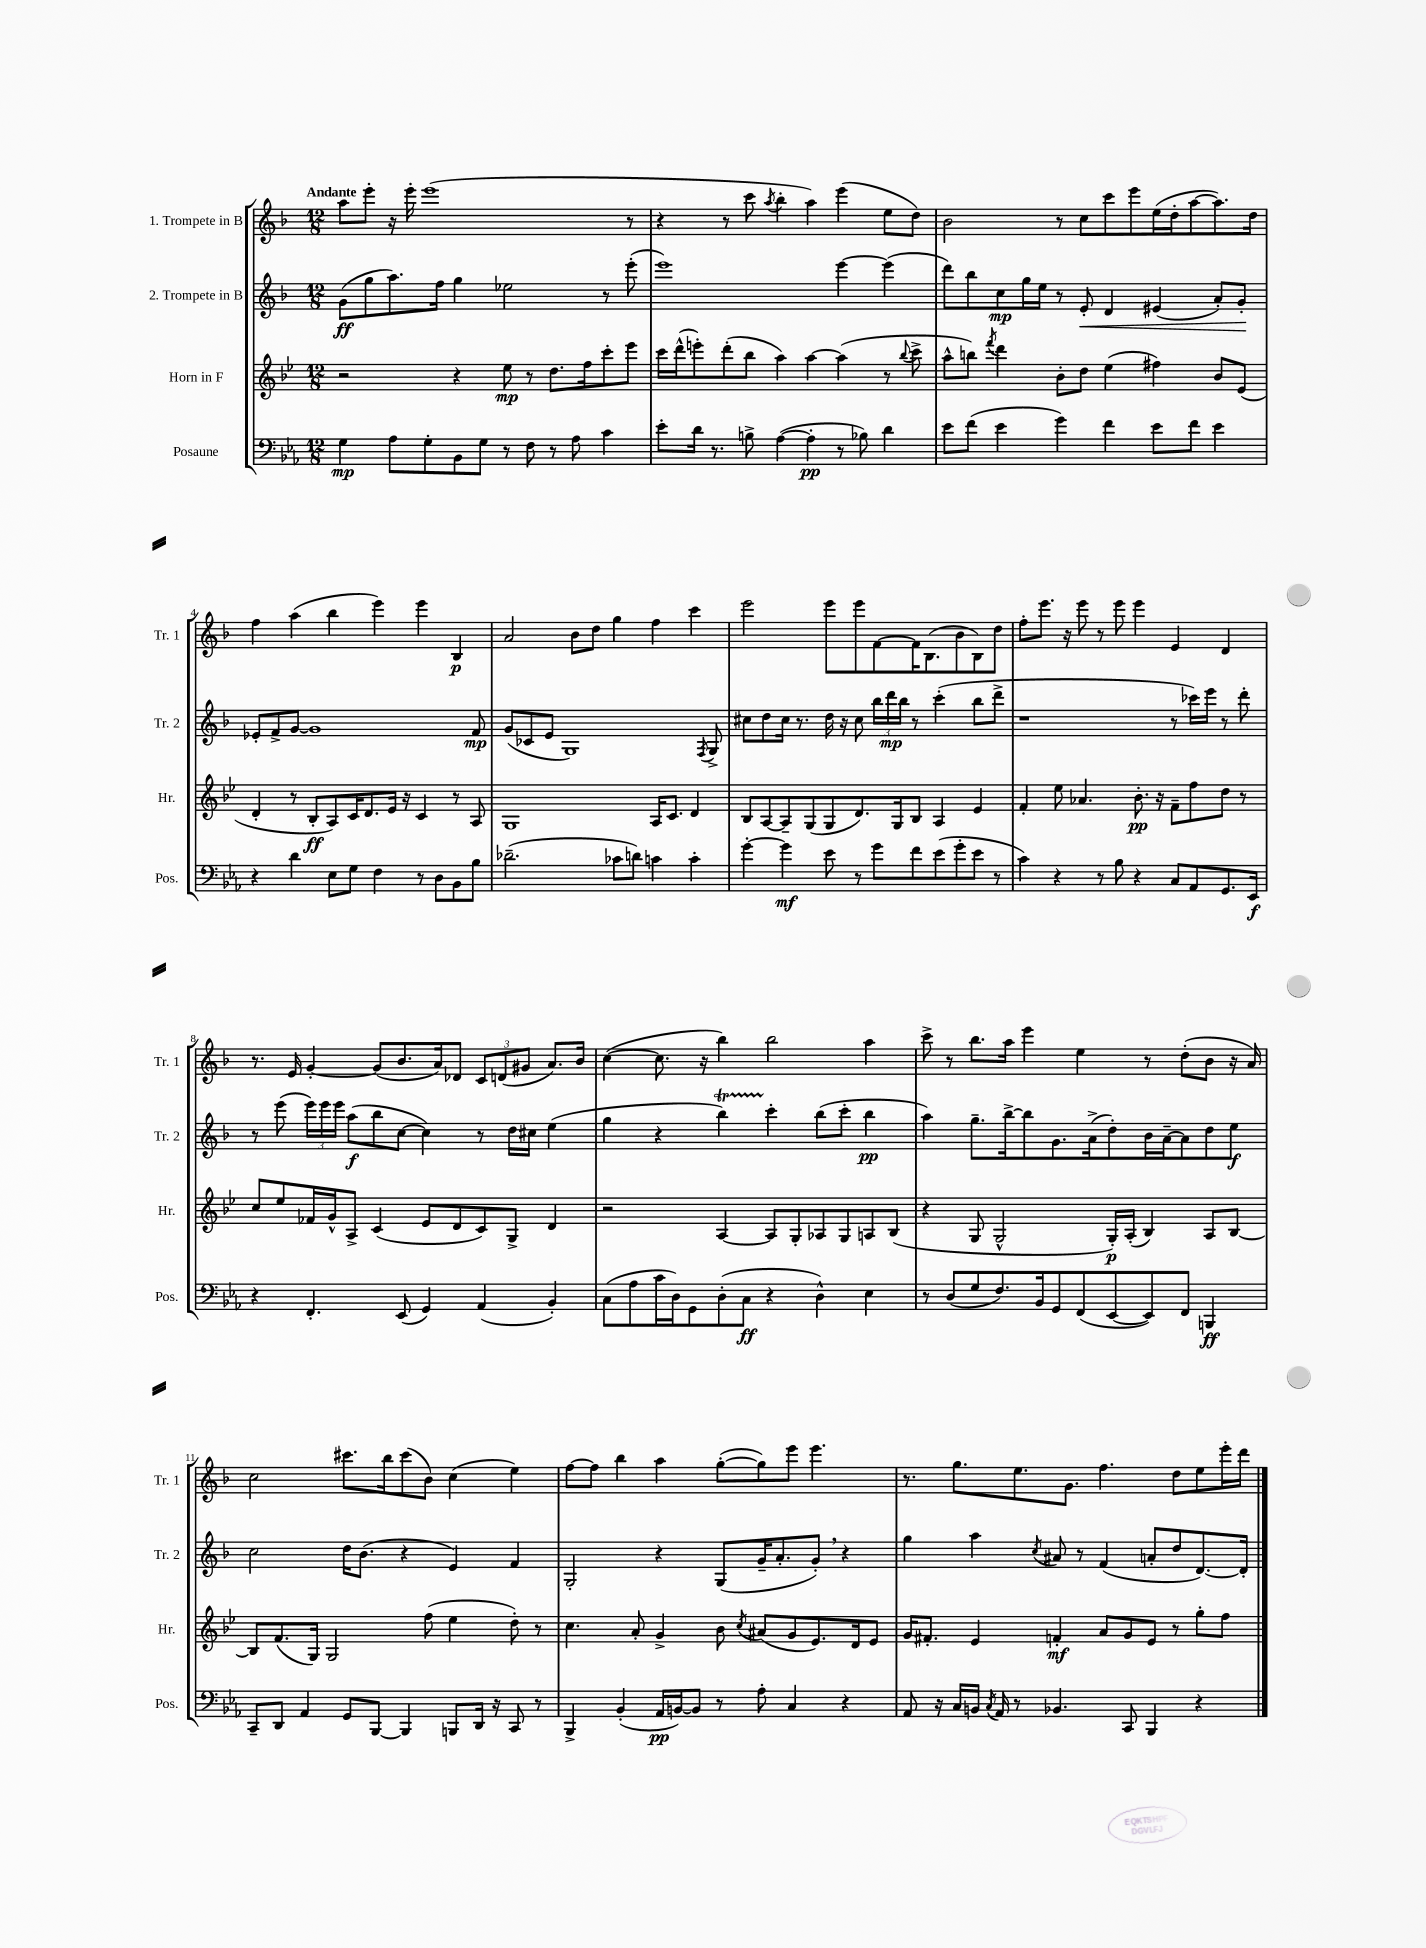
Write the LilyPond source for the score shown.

<<
\new StaffGroup <<
\new Staff = "s0" \with { instrumentName = "1. Trompete in B" shortInstrumentName = "Tr. 1" } {
    \clef treble \key f \major \numericTimeSignature \time 12/8 \tempo "Andante"
    \autoBeamOff a''8[ e'''8]-. r16 e'''16-. e'''1( r8 |
    r4 r8 c'''8 \acciaccatura { a''8 } bes''4-. a''4) e'''4( e''8[ d''8]) |
    bes'2 r8 c''8[ c'''8 e'''8 e''16( d''16-. a''8~ a''8.) d''16] |
    f''4 a''4( bes''4 e'''4) e'''4 bes4\p |
    a'2 bes'8[ d''8] g''4 f''4 c'''4 |
    e'''2 e'''8[ e'''8 f'8~ f'16 bes8.( bes'8 bes8) d''8] |
    f''8[-. e'''8.] r16 e'''8 r8 e'''8 e'''4 e'4 d'4 |
    r8. e'16 g'4~-. g'8[( bes'8. a'16) des'8] \tuplet 3/2 { c'8[ d'8( gis'8] } a'8.[) bes'16] |
    c''4~( c''8. r16 bes''4) bes''2 a''4 |
    c'''8-> r8 bes''8.[ a''16] e'''4 e''4 r8 d''8[-.( bes'8] r16 a'16) |
    c''2 cis'''8.[ bes''16 cis'''8( bes'8]) c''4( e''4) |
    f''8[~ f''8] bes''4 a''4 g''8[~-.( g''8) e'''8] e'''4. |
    r8. g''8.[ e''8. g'8.] f''4. d''8[ e''8 e'''16-. d'''16] \bar "|." |
}
\new Staff = "s1" \with { instrumentName = "2. Trompete in B" shortInstrumentName = "Tr. 2" } {
    \clef treble \key f \major \numericTimeSignature \time 12/8
    \autoBeamOff g'8[\ff( g''8 a''8.) f''16] g''4 ees''2 r8 e'''8-.( |
    e'''1) e'''4~ e'''4( |
    d'''8[) bes''8 c''8\mp g''16 e''16] r8 e'8-.\< d'4 eis'4( a'8[-.) g'8]-.\! |
    ees'8[-. f'8-> g'8]~ g'1 f'8\mp |
    g'8[( ces'8 e'8] g1) \acciaccatura { f8 } g8-> |
    cis''8[ d''8 cis''16] r8. d''16 r16 cis''8 \tuplet 3/2 { bes''16[ d'''16\mp bes''16] } r8 c'''4-.( bes''8[ d'''8]-> |
    r1 r8 ces'''16[) e'''16] r8 d'''8-. |
    r8 e'''8( \tuplet 3/2 { e'''16[) e'''16 e'''16] } a''8[\f( bes''8 c''8]~ c''4) r8 d''16[ cis''16] e''4( |
    g''4 r4 bes''4\startTrillSpan) c'''4-.\stopTrillSpan bes''8[( c'''8]-. bes''4\pp |
    a''4) g''8.[-- bes''16~-> bes''8 g'8. a'16->( d''8-.) bes'16 a'16~-- a'8 d''8 e''8]\f |
    c''2 d''16[ bes'8.]( r4 e'4) f'4 |
    g2-. r4 g8[( g'16-- a'8.-. g'8]-.) \breathe r4 |
    g''4 a''4 \acciaccatura { c''8 } ais'8 r8 f'4( a'8[-. d''8 d'8.~) d'16]-. \bar "|." |
}
\new Staff = "s2" \with { instrumentName = "Horn in F" shortInstrumentName = "Hr." } {
    \clef treble \key bes \major \numericTimeSignature \time 12/8
    \autoBeamOff r2 r4 ees''8\mp r8 d''8.[ f''16 c'''8-. ees'''8] |
    c'''16[ d'''16-^( e'''8-.) d'''8-.( bes''8] a''4) a''4~ a''4( r8 \appoggiatura { bes''8 } c'''8-> |
    a''8[-^ b''8]) \acciaccatura { f'''8 } d'''4 bes'8[-. d''8] ees''4( fis''4) bes'8[ ees'8]( |
    d'4-. r8 bes8[-.\ff a8) c'16 d'8. ees'16] r16 c'4 r8 a8 |
    g1 a16[ c'8.] d'4 |
    bes8[ a8~ a8-- g8( g8 d'8.) g16 bes8] a4 ees'4 |
    f'4-. ees''8 aes'4. bes'8.-.\pp r16 f'8[-- f''8 d''8] r8 |
    c''8[ ees''8 fes'16 g'16-^ a8]-> c'4( ees'8[ d'8 c'8) g8]-> d'4 |
    r2 a4~ a8[ g8-. aes8 g8 a8 bes8]( |
    r4 g8 g2-^ g16[-.\p) a16]-.( bes4) a8[ bes8]~ |
    bes8[ f'8.( g16]) g2 f''8( ees''4 d''8-.) r8 |
    c''4. a'8-. g'4-> bes'8 \acciaccatura { c''8 } ais'8[( g'8 ees'8.) d'16 ees'8] |
    g'16[ fis'8.]-. ees'4 f'4-.\mf a'8[ g'8 ees'8] r8 g''8[-. f''8] \bar "|." |
}
\new Staff = "s3" \with { instrumentName = "Posaune" shortInstrumentName = "Pos." } {
    \clef bass \key ees \major \numericTimeSignature \time 12/8
    \autoBeamOff g4\mp aes8[ g8-. bes,8 g8] r8 f8 r8 aes8 c'4 |
    ees'8[-. d'16] r8. b8-> aes4~( aes4-.\pp r8 bes8) d'4 |
    ees'8[ f'8]( ees'4 g'4) f'4 ees'8[ f'8] ees'4 |
    r4 d'4 ees8[ g8] f4 r8 d8[ bes,8 bes8] |
    des'2.--( ces'8[ d'8]) c'4 c'4-. |
    g'4~-. g'4\mf ees'8 r8 g'8[ f'8 ees'8( g'8-. ees'8] r8 |
    c'4) r4 r8 bes8 r4 c8[ aes,8 g,8. ees,16]\f |
    r4 f,4.-. ees,8( g,4) aes,4( bes,4-.) |
    c8[( aes8 c'16 d16) g,8 d8-.( c8]\ff r4 d4-^) ees4 |
    r8 d8[( g8 f8.) bes,16 g,8 f,8( ees,8~ ees,8) f,8] b,,4\ff |
    c,8[-- d,8] aes,4 g,8[ bes,,8]~ bes,,4 b,,8[ d,16] r16 c,8 r8 |
    bes,,4-> bes,4-.( aes,16[\pp b,16~) b,8] r8 aes8-. c4 r4 |
    aes,8 r16 c16[ b,16] \acciaccatura { c8 } aes,16 r8 bes,4. c,8 bes,,4 r4 \bar "|." |
}
>>
>>
